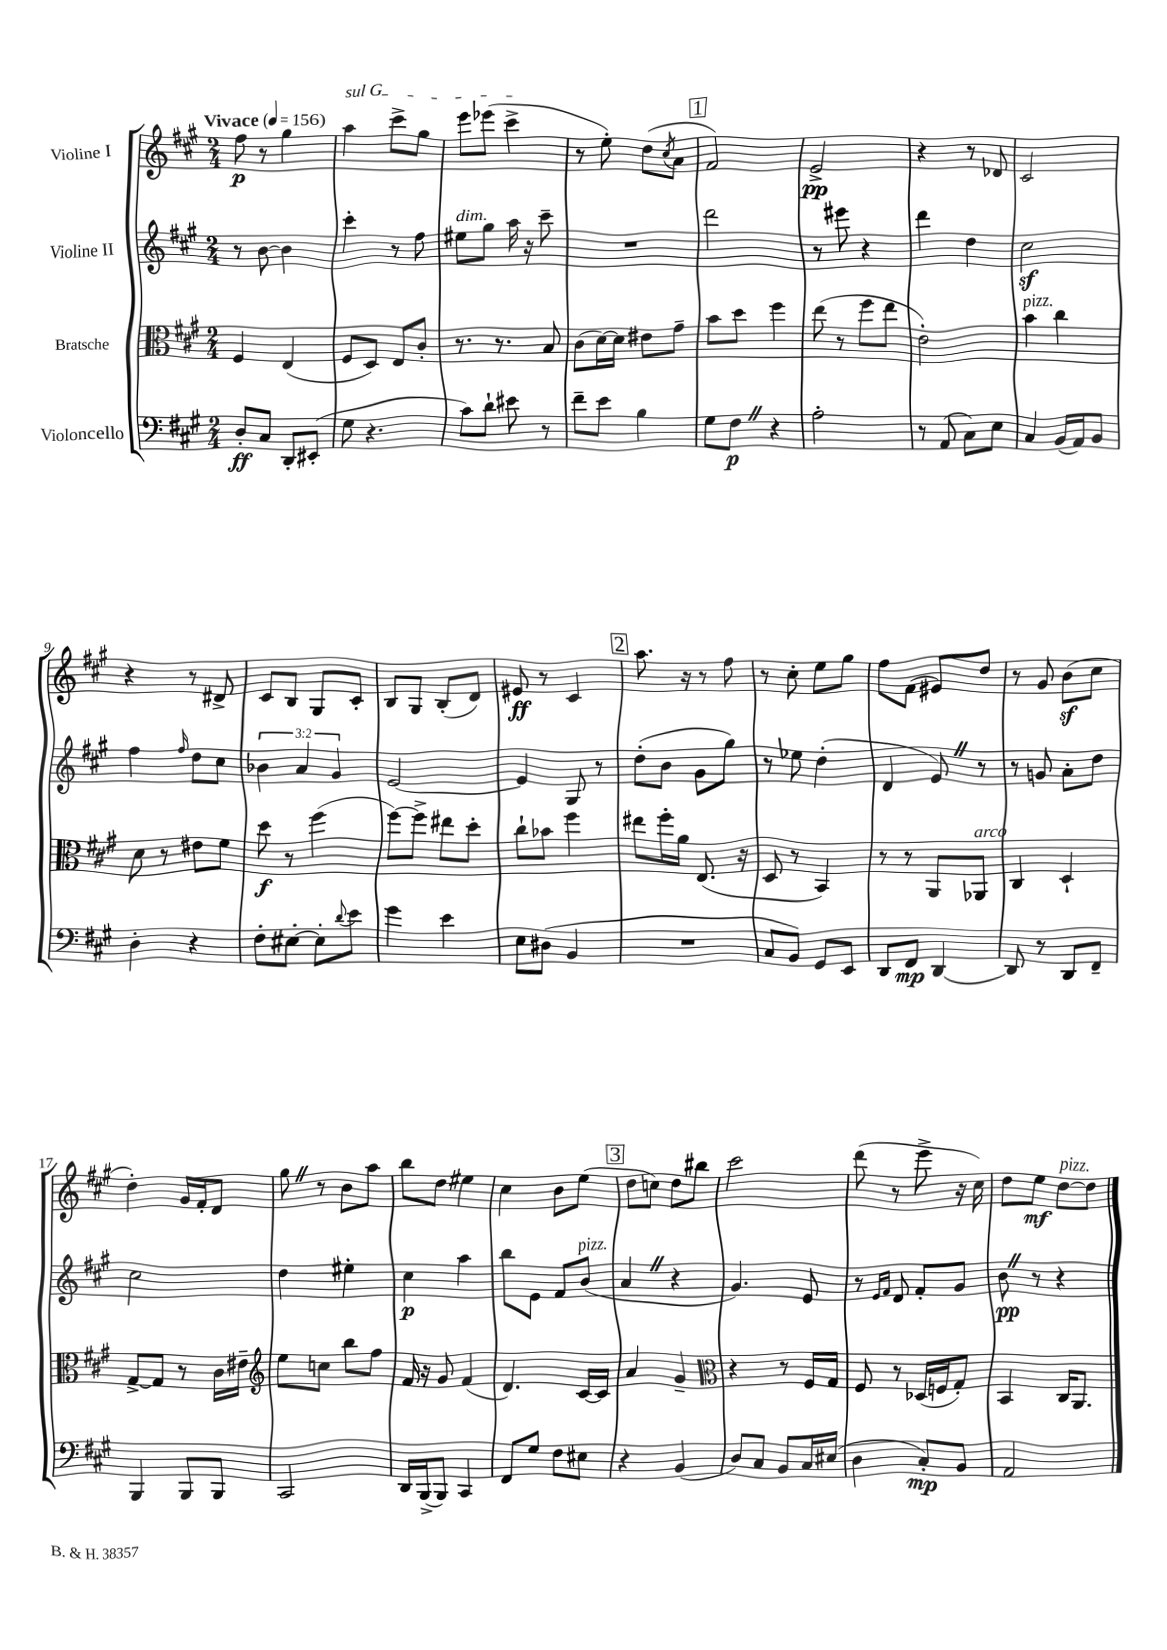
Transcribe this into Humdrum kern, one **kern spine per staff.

**kern	**dynam	**kern	**dynam	**kern	**dynam	**kern	**dynam
*part4	*part4	*part3	*part3	*part2	*part2	*part1	*part1
*staff4	*staff4	*staff3	*staff3	*staff2	*staff2	*staff1	*staff1
*I"Violoncello	*	*I"Bratsche	*	*I"Violine II	*	*I"Violine I	*
*clefF4	*	*clefC3	*	*clefG2	*	*clefG2	*
*k[f#c#g#]	*	*k[f#c#g#]	*	*k[f#c#g#]	*	*k[f#c#g#]	*
*M2/4	*	*M2/4	*	*M2/4	*	*M2/4	*
*MM156	*	*MM156	*	*MM156	*	*MM156	*
=1	=1	=1	=1	=1	=1	=1	=1
!	!	!	!	!	!	!LO:TX:a:B:t=Vivace	!
8D'/L	ff	4F#/	.	8r	.	8ff#\	p
8C#/J	.	.	.	[8b\	.	8r	.
8DD'/L	.	(4E/	.	4b\]	.	4gg#\	.
(8EE#X'/J	.	.	.	.	.	.	.
=2	=2	=2	=2	=2	=2	=2	=2
!	!	!	!	!	!	!LO:TX:a:i:t=sul G	!
8G#\	.	8F#/L	.	4ccc#'\	.	4aa\	.
4.r	.	8D/J)	.	.	.	.	.
.	.	8E/L	.	8r	.	8ccc#^\L	.
.	.	8c#'/J	.	8ff#\	.	8gg#\J	.
=3	=3	=3	=3	=3	=3	=3	=3
!	!	!	!	!LO:TX:a:i:t=dim.	!	!	!
8c#\L)	.	8.r	.	8ee#X\L	.	8eee\L	.
8d`\J	.	.	.	8gg#\J	.	(8eee-X\J	.
.	.	8.r	.	.	.	.	.
8e#X\	.	.	.	16aa\	.	4ccc#^\	.
.	.	.	.	16r	.	.	.
8r	.	8B/	.	8ccc#~\	.	.	.
=4	=4	=4	=4	=4	=4	=4	=4
8f#~\L	.	(8c#\L	.	2r	.	8r	.
8e\J	.	[16d\L)	.	.	.	8ee'\)	.
.	.	16d\JJ]	.	.	.	.	.
4B\	.	8e#X\L	.	.	.	(8dd\L	.
.	.	.	.	.	.	8qcc#/	.
.	.	8g#~\J	.	.	.	8a\J	.
!!LO:REH:place=s1:t=1
=5	=5	=5	=5	=5	=5	=5	=5
8G#\L	.	8b\L	.	2ddd\	.	2f#/)	.
8F#Z\J	p	8dd\J	.	.	.	.	.
4r	.	4ff#\	.	.	.	.	.
=6	=6	=6	=6	=6	=6	=6	=6
2A'\	.	(8ee\	.	8r	.	2e^/	pp
.	.	8r	.	8eee#X\	.	.	.
.	.	8ff#\L	.	4r	.	.	.
.	.	8ee\J	.	.	.	.	.
=7	=7	=7	=7	=7	=7	=7	=7
8r	.	2e'\)	.	4ddd\	.	4r	.
(8AA/	.	.	.	.	.	.	.
8C#\L)	.	.	.	4dd\	.	8r	.
8E\J	.	.	.	.	.	8d-X/	.
=8	=8	=8	=8	=8	=8	=8	=8
!	!	!LO:TX:a:i:t=pizz.	!	!	!	!	!
4C#/	.	4b\	.	2cc#z\	.	2c#/	.
(16BB/LL	.	4cc#\	.	.	.	.	.
16AA/J)	.	.	.	.	.	.	.
8BB/J	.	.	.	.	.	.	.
!!LO:LB:g=z
=9	=9	=9	=9	=9	=9	=9	=9
4D'\	.	8d\	.	4ff#\	.	4r	.
.	.	8r	.	.	.	.	.
.	.	.	.	16qqff#/	.	.	.
4r	.	8e#X\L	.	8dd\L	.	8r	.
.	.	8f#\J	.	8cc#\J	.	8d#X^/	.
=10	=10	=10	=10	=10	=10	=10	=10
8F#'\L	.	8dd\	f	6b-X\	.	8c#/L	.
[8E#X'\J	.	8r	.	.	.	8B/J	.
.	.	.	.	6a/	.	.	.
8E#'\L]	.	(4ff#\	.	.	.	8G#/L	.
.	.	.	.	6g#/	.	.	.
8qqd/	.	.	.	.	.	.	.
8e\J	.	.	.	.	.	8c#'/J	.
=11	=11	=11	=11	=11	=11	=11	=11
4g#\	.	[8ff#\L)	.	[2e/	.	8B/L	.
.	.	8ff#^\J]	.	.	.	8G#/J	.
4e\	.	8ee#X\L	.	.	.	(8B'/L	.
.	.	8dd'\J	.	.	.	8d/J)	.
=12	=12	=12	=12	=12	=12	=12	=12
8E\L	.	8cc#`\L	.	4e/]	.	8e#X/	ff
(8D#X\J	.	8b-X\J	.	.	.	8r	.
4BB/	.	4ff#\	.	8G#/	.	4c#/	.
.	.	.	.	8r	.	.	.
!!LO:REH:place=s1:t=2
=13	=13	=13	=13	=13	=13	=13	=13
2r	.	8ee#X\L	.	(8dd'\L	.	8.aa\	.
.	.	16ff#'\L	.	8b\J	.	.	.
.	.	16a\JJ	.	.	.	16r	.
.	.	(8.E/	.	8g#\L	.	8r	.
.	.	.	.	8gg#\J)	.	8ff#\	.
.	.	16r	.	.	.	.	.
=14	=14	=14	=14	=14	=14	=14	=14
8C#/L	.	8D/	.	8r	.	8r	.
8BB/J)	.	8r	.	8ee-X\	.	8cc#'\	.
8GG#/L	.	4BB/)	.	(4dd'\	.	8ee\L	.
8EE/J	.	.	.	.	.	8gg#\J	.
=15	=15	=15	=15	=15	=15	=15	=15
8DD/L	.	8r	.	4d/	.	8ff#\L	.
8FF#/J	mp	8r	.	.	.	(8f#\J	.
[4DD/	.	8AA/L	.	8eZ/)	.	8e#X/L)	.
!	!	!LO:TX:a:i:t=arco	!	!	!	!	!
.	.	8AA-X/J	.	8r	.	8dd/J	.
=16	=16	=16	=16	=16	=16	=16	=16
8DD/]	.	4C#/	.	8r	.	8r	.
8r	.	.	.	8gn/	.	8g#/	.
8DD/L	.	4D`/	.	8a'\L	.	(8bz\L	.
8FF#~/J	.	.	.	8dd\J	.	8cc#\J	.
!!LO:LB:g=z
=17	=17	=17	=17	=17	=17	=17	=17
4BBB/	.	[8G#^/L	.	2cc#\	.	4dd'\)	.
.	.	8G#/J]	.	.	.	.	.
8BBB/L	.	8r	.	.	.	16g#/LL	.
.	.	.	.	.	.	16f#'/J	.
8BBB/J	.	16c#\LL	.	.	.	8d/J	.
.	.	16e#X~\JJ	.	.	.	.	.
=18	=18	=18	=18	=18	=18	=18	=18
*	*	*clefG2	*	*	*	*	*
2CC#/	.	8ee\L	.	4dd\	.	8gg#Z\	.
.	.	8ccn\J	.	.	.	8r	.
.	.	8bb\L	.	4ee#X'\	.	8b\L	.
.	.	8ff#\J	.	.	.	8aa\J	.
=19	=19	=19	=19	=19	=19	=19	=19
16DD/LL	.	16f#/	.	4cc#\	p	8bb\L	.
(16BBB^/J	.	16r	.	.	.	.	.
8BBB/J)	.	8g#/	.	.	.	8dd\J	.
4CC#/	.	(4f#/	.	4aa\	.	4ee#X\	.
=20	=20	=20	=20	=20	=20	=20	=20
8FF#/L	.	4.d/)	.	8bb\L	.	4cc#\	.
8G#/J	.	.	.	8e\J	.	.	.
8F#\L	.	.	.	8f#/L	.	8b\L	.
!	!	!	!	!LO:TX:a:i:t=pizz.	!	!	!
8E#X\J	.	[16c#/LL	.	(8b/J	.	(8ee\J	.
.	.	16c#/JJ]	.	.	.	.	.
!!LO:REH:place=s1:t=3
=21	=21	=21	=21	=21	=21	=21	=21
4r	.	4a/	.	4aZ/	.	8dd\L	.
.	.	.	.	.	.	8ccn\J)	.
(4BB/	.	4g#~/	.	4r	.	8dd\L	.
.	.	.	.	.	.	8bb#X\J	.
=22	=22	=22	=22	=22	=22	=22	=22
*	*	*clefC3	*	*	*	*	*
8D/L)	.	4r	.	4.g#/)	.	2ccc#\	.
8C#/J	.	.	.	.	.	.	.
8BB/L	.	8r	.	.	.	.	.
16C#/L	.	16F#/LL	.	8e/	.	.	.
(16E#X/JJ	.	16G#/JJ	.	.	.	.	.
=23	=23	=23	=23	=23	=23	=23	=23
4D\	.	8F#/	.	8r	.	(8ddd\	.
.	.	.	.	16qqe/LL	.	.	.
.	.	.	.	16qqf#/JJ	.	.	.
.	.	8r	.	8d/	.	8r	.
8C#'/L)	mp	(16D-X/LL	.	8f#'/L	.	8eee^\	.
.	.	16Fn/J	.	.	.	.	.
8BB/J	.	8G#'/J)	.	8g#/J	.	16r	.
.	.	.	.	.	.	16cc#\)	.
=24	=24	=24	=24	=24	=24	=24	=24
2AA/	.	4BB/	.	8bZ\	pp	8dd\L	.
.	.	.	.	8r	.	8ee\J	mf
!	!	!	!	!	!	!LO:TX:a:i:t=pizz.	!
.	.	16C#/KL	.	4r	.	[8dd\L	.
.	.	8.AA/J	.	.	.	.	.
.	.	.	.	.	.	8dd\J]	.
==	==	==	==	==	==	==	==
*-	*-	*-	*-	*-	*-	*-	*-
